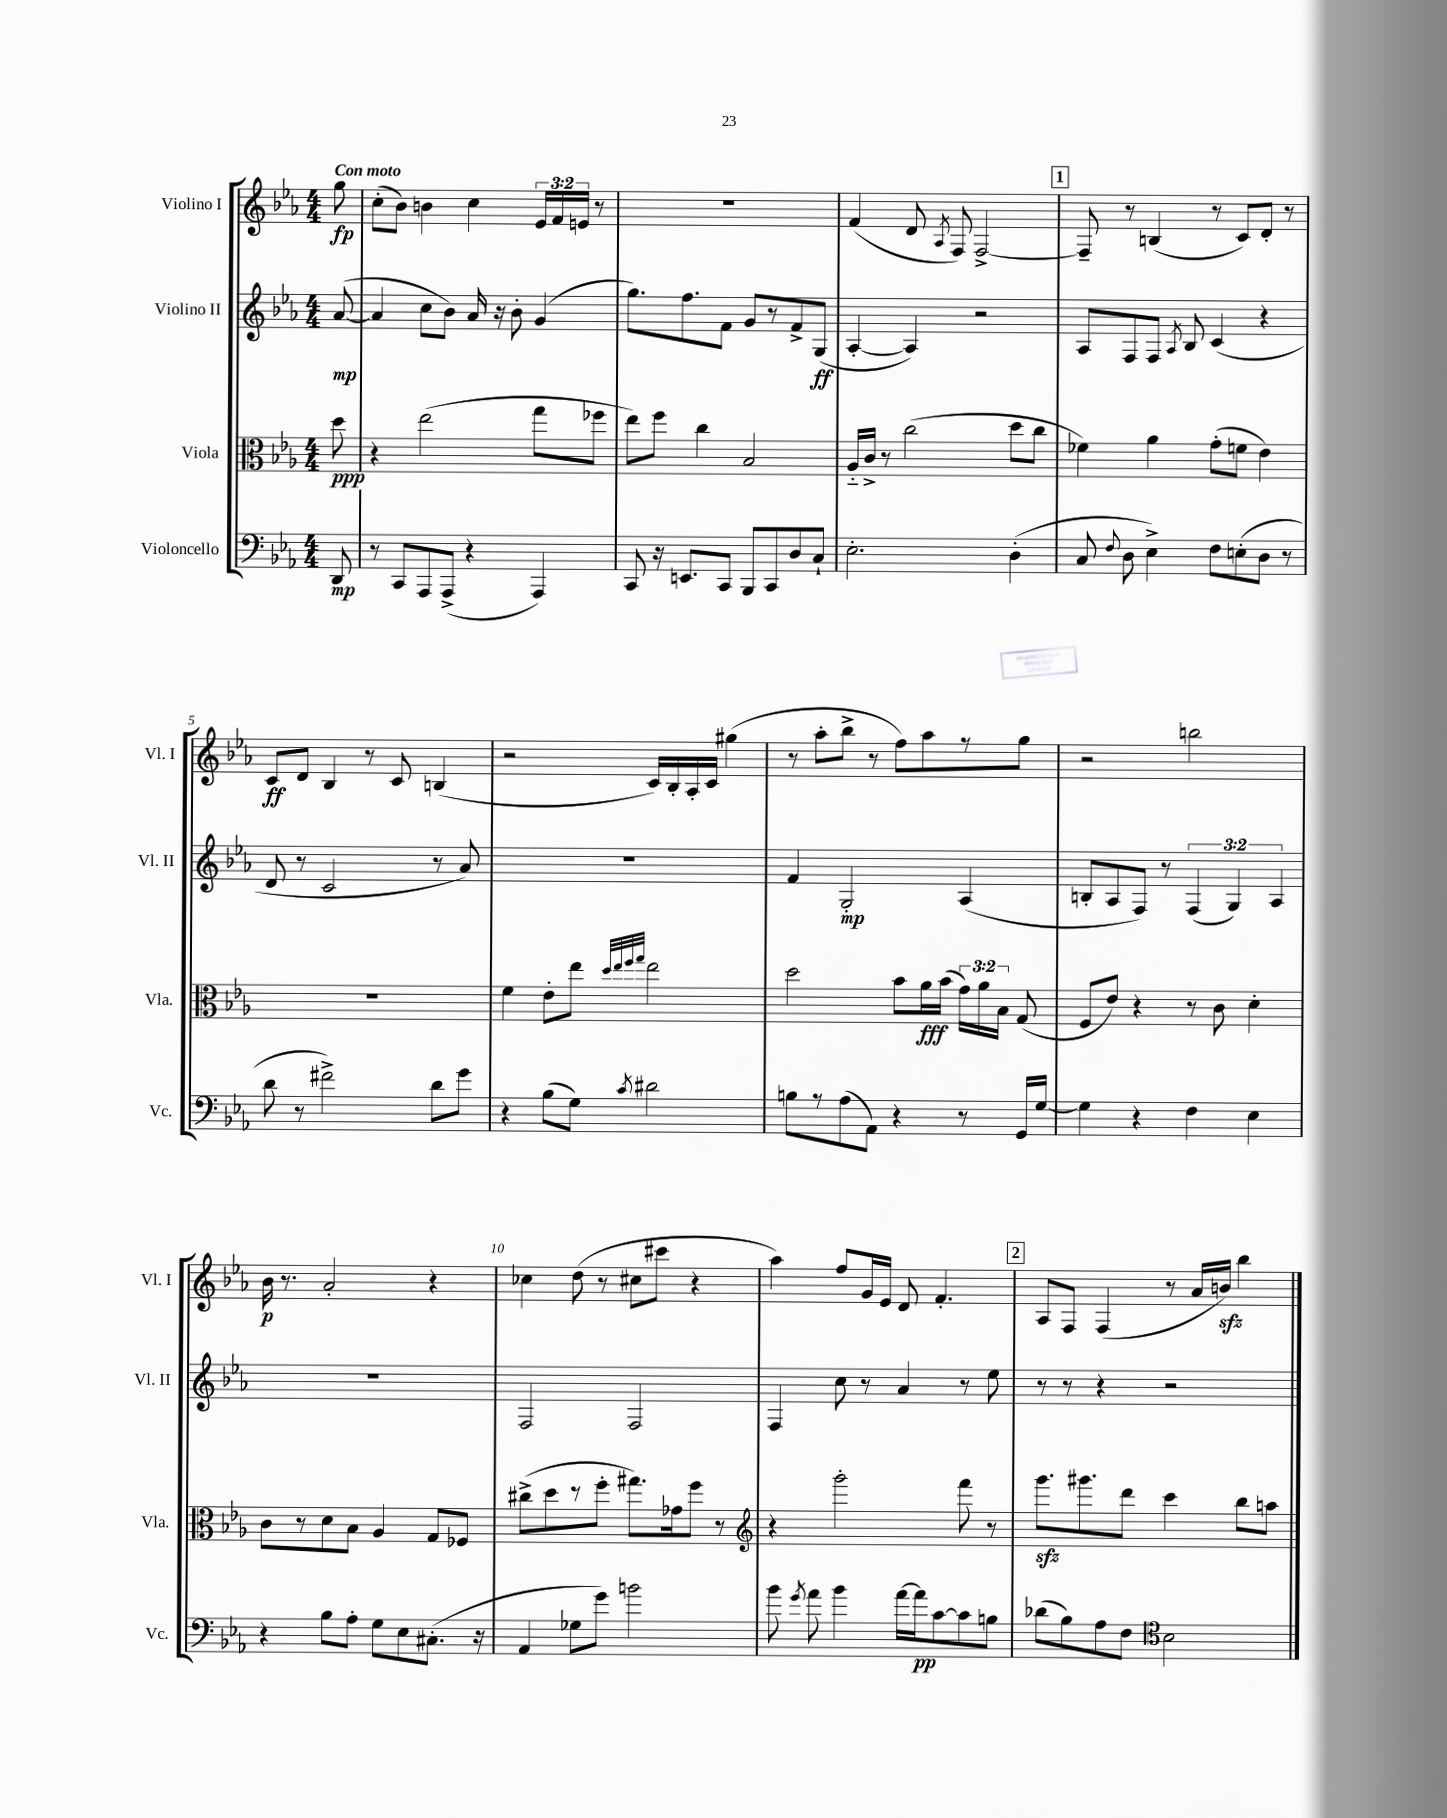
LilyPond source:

<<
\new StaffGroup <<
\new Staff = "s0" \with { instrumentName = "Violino I" shortInstrumentName = "Vl. I" } {
    \clef treble \key ees \major \numericTimeSignature \time 4/4 \override Staff.TupletNumber.text = #tuplet-number::calc-fraction-text \partial 8 \tempo "Con moto"
    \autoBeamOff g''8\fp |
    c''8[-.( bes'8]) b'4 c''4 \tuplet 3/2 { ees'16[ f'16 e'16] } r8 |
    R1 |
    f'4( d'8 \acciaccatura { aes8 } f8) f2~-> |
    \mark \markup { \box "1" } f8-- r8 b4( r8 c'8[) d'8]-. r8 |
    c'8[\ff d'8] bes4 r8 c'8 b4( |
    r2 c'16[) bes16-. aes16-. c'16] gis''4( |
    r8 aes''8[-. bes''8]-> r8 f''8[) aes''8 r8 g''8] |
    r2 b''2 |
    bes'16\p r8. aes'2-. r4 |
    ces''4 d''8( r8 cis''8[ cis'''8] r4 |
    aes''4) f''8[ g'16 ees'16] d'8 f'4.-. |
    \mark \markup { \box "2" } aes8[ f8] f4( r8 aes'16[ b'16]\sfz) bes''4 \bar "|." |
}
\new Staff = "s1" \with { instrumentName = "Violino II" shortInstrumentName = "Vl. II" } {
    \clef treble \key ees \major \numericTimeSignature \time 4/4 \override Staff.TupletNumber.text = #tuplet-number::calc-fraction-text \partial 8
    \autoBeamOff aes'8~\mp( |
    aes'4 c''8[ bes'8]) aes'16 r16 bes'8-. g'4( |
    g''8.[) f''8. f'8] g'8[ r8 f'8-> g8]\ff( |
    aes4~-. aes4) r2 |
    \mark \markup { \box "1" } aes8[ f8 f8] \acciaccatura { aes8 } bes8 c'4( r4 |
    d'8 r8 c'2 r8 aes'8) |
    R1 |
    f'4 g2-.\mp aes4( |
    b8[-. aes8 f8]) r8 \tuplet 3/2 { f4( g4) aes4 } |
    R1 |
    f2 f2 |
    f4 c''8 r8 aes'4 r8 ees''8 |
    \mark \markup { \box "2" } r8 r8 r4 r2 \bar "|." |
}
\new Staff = "s2" \with { instrumentName = "Viola" shortInstrumentName = "Vla." } {
    \clef alto \key ees \major \numericTimeSignature \time 4/4 \override Staff.TupletNumber.text = #tuplet-number::calc-fraction-text \partial 8
    \autoBeamOff d''8\ppp |
    r4 ees''2( g''8[ fes''8] |
    ees''8[) f''8] c''4 bes2 |
    aes16[-_ c'16]-> r8 c''2( d''8[ c''8] |
    \mark \markup { \box "1" } fes'4) aes'4 g'8[-.( f'8] ees'4) |
    R1 |
    f'4 ees'8[-. ees''8] \grace { d''32[ ees''32 f''32 g''32] } ees''2 |
    d''2 bes'8[ aes'16\fff bes'16]( \tuplet 3/2 { g'16[) aes'16 bes16] } g8( |
    f8[ ees'8]) r4 r8 c'8 d'4-. |
    c'8[ r8 d'8 bes8] aes4 g8[ fes8] |
    cis''8[->( d''8 r8 f''8]-. gis''8.[) ges'16 f''8] r8 |
    \clef treble r4 g'''2-. f'''8 r8 |
    \mark \markup { \box "2" } g'''8.[\sfz gis'''8. d'''8] c'''4 bes''8[ a''8] \bar "|." |
}
\new Staff = "s3" \with { instrumentName = "Violoncello" shortInstrumentName = "Vc." } {
    \clef bass \key ees \major \numericTimeSignature \time 4/4 \partial 8
    \autoBeamOff d,8\mp |
    r8 c,8[ aes,,8 aes,,8]->( r4 aes,,4) |
    c,8 r16 e,8.[ c,8] bes,,8[ c,8 d8 c8]-! |
    ees2.-. d4-.( |
    \mark \markup { \box "1" } c8 \appoggiatura { f8 } d8 ees4->) f8[ e8-.( d8] r8 |
    d'8 r8 fis'2->) d'8[ g'8] |
    r4 bes8[( g8]) \acciaccatura { c'8 } dis'2 |
    b8[ r8 aes8( aes,8]) r4 r8 g,16[ g16]~ |
    g4 r4 f4 ees4 |
    r4 bes8[ aes8]-. g8[ ees8 cis8.]-.( r16 |
    aes,4 ges8[ g'8]) b'2 |
    bes'8 \acciaccatura { g'8 } aes'8 bes'4 aes'16[~ aes'16\pp c'8~ c'8 b8] |
    \mark \markup { \box "2" } des'8[( bes8) aes8 f8] \clef tenor bes2 \bar "|." |
}
>>
>>
\layout { \context { \Score \override BarNumber.break-visibility = ##(#f #t #t) barNumberVisibility = #(every-nth-bar-number-visible 5) } }
